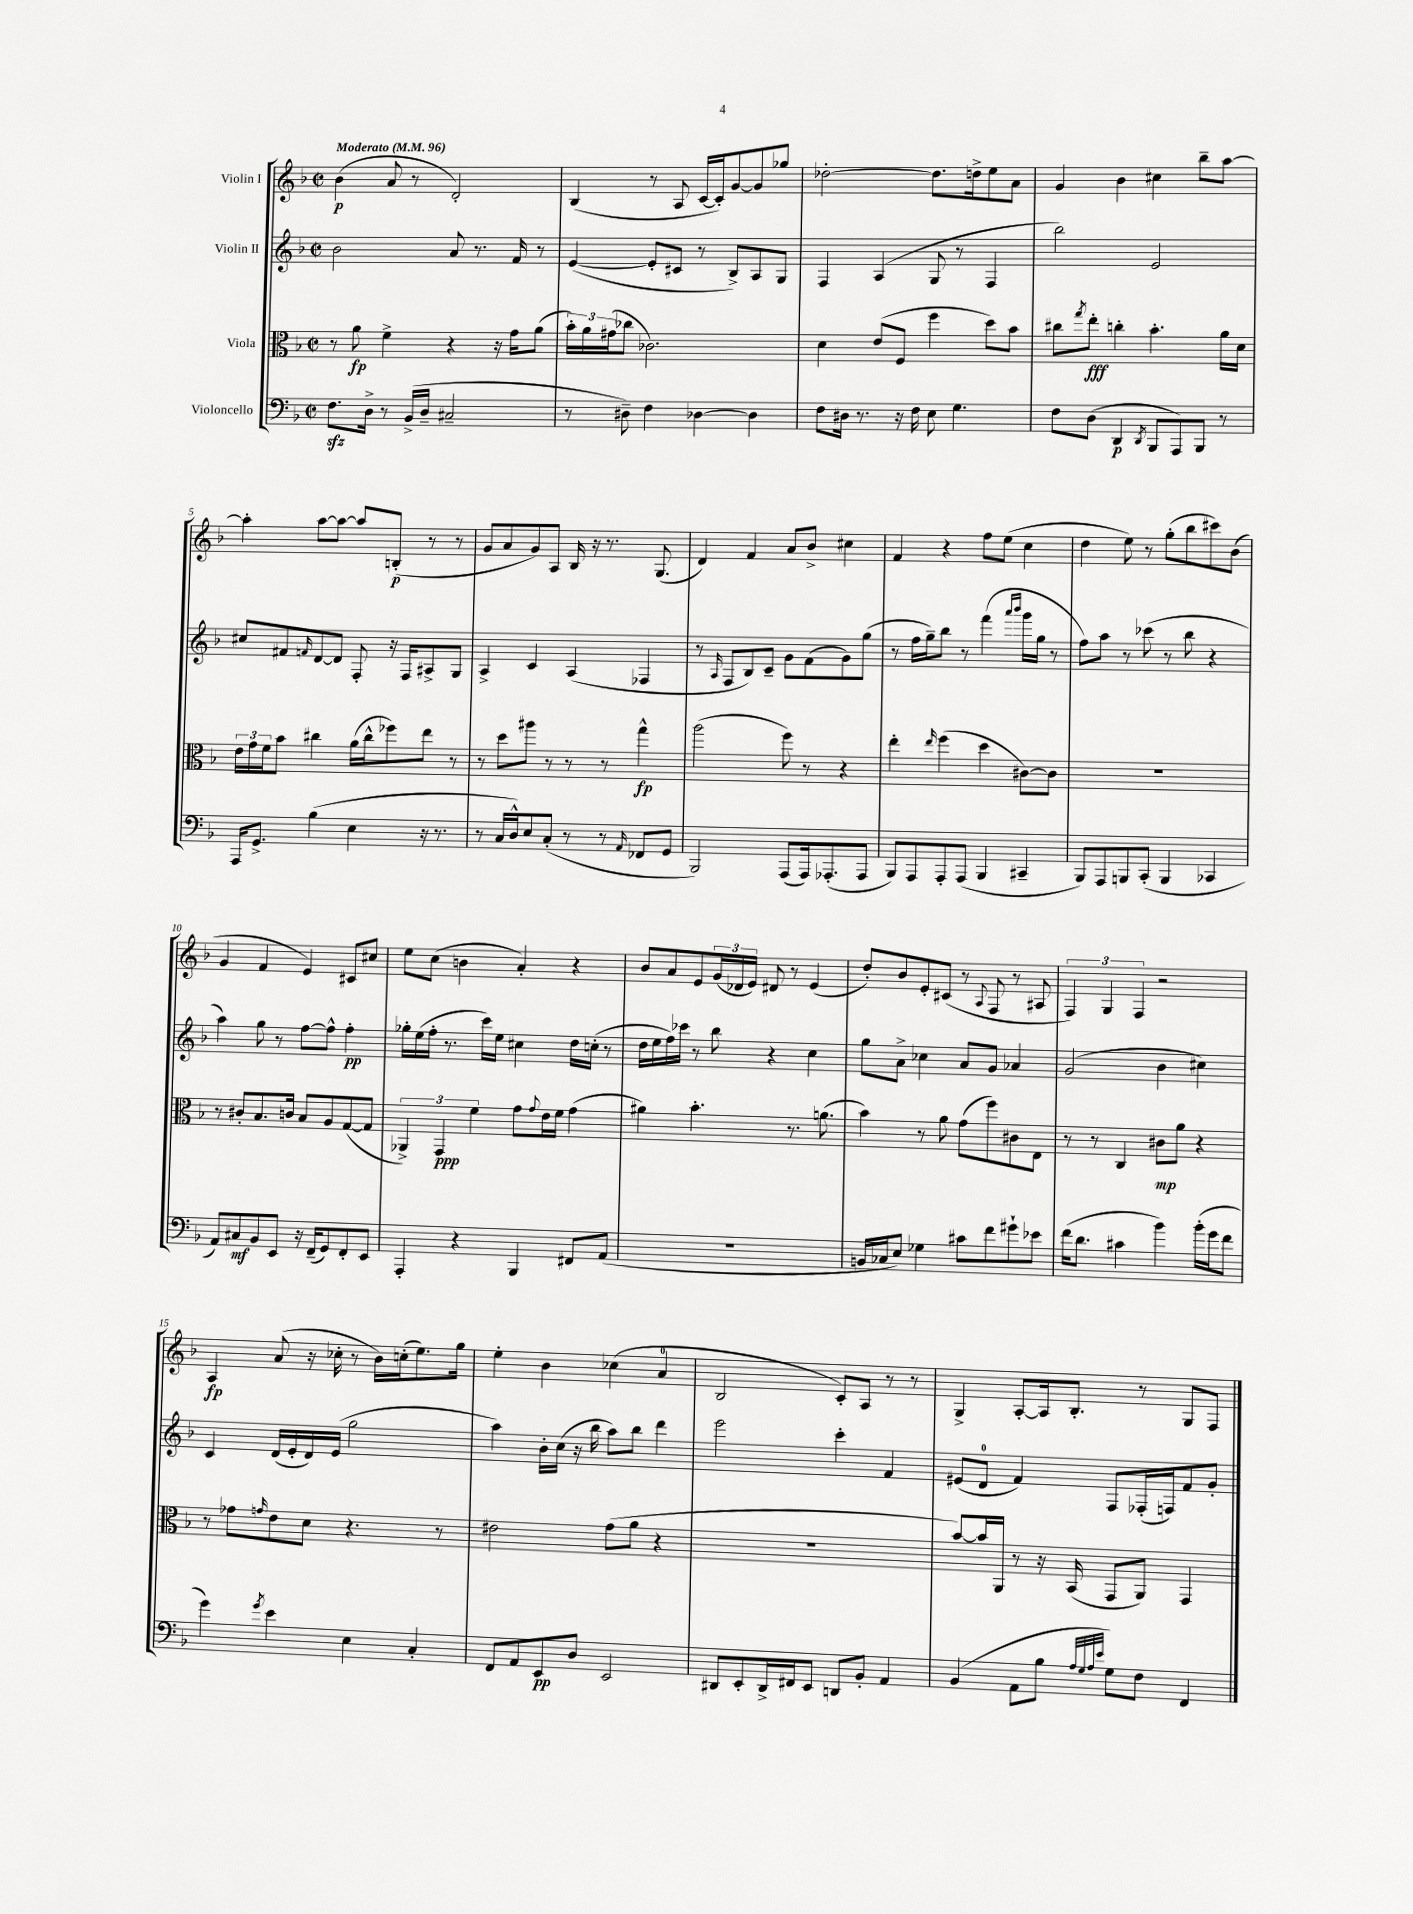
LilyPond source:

<<
\new StaffGroup <<
\new Staff = "s0" \with { instrumentName = "Violin I" } {
    \clef treble \key f \major \defaultTimeSignature \time 2/2 \tempo "Moderato" 4 = 96
    bes'4\p( a'8 r8 d'2-.) |
    bes4( r8 a8 c'16~ c'16-.) g'8~ g'8 ges''8 |
    des''2~-. des''8. d''16-> e''8 a'8 |
    g'4 bes'4 cis''4 bes''8-- a''8~ |
    a''4-. a''8~ a''8~ a''8 b8-.\p( r8 r8 |
    g'8 a'8 g'8) a8 bes16 r16 r8. g8.( |
    d'4) f'4 a'8 bes'8-> cis''4 |
    f'4 r4 f''8 e''8( c''4 |
    d''4 e''8) r8 g''8-.( bes''8 cis'''8) bes'8( |
    g'4 f'4 e'4) cis'8 cis''8 |
    e''8 c''8( b'4 a'4-.) r4 |
    bes'8 a'8 e'8 \tuplet 3/2 { g'16( des'16 e'16) } dis'8 r8 e'4( |
    d''8-.) bes'8 e'8-. cis'8( r8 \appoggiatura { a8 } f8 r8 ais8 |
    \tuplet 3/2 { f4) g4 f4 } r2 |
    a4\fp a'8( r16 ces''16-. r8 bes'16) c''16-.( e''8.) g''16 |
    e''4-. bes'4 ces''4( a'4-0 |
    bes2 c'8-.) a8 r8 r8 |
    g4-> a8~-. a16 bes8.-. r8 g8 f8 \bar "|." |
}
\new Staff = "s1" \with { instrumentName = "Violin II" } {
    \clef treble \key f \major \defaultTimeSignature \time 2/2
    bes'2 a'8 r8. f'16 r8 |
    e'4~( e'8-. cis'8 r8 bes8->) a8 g8 |
    f4 a4( g8 r8 f4 |
    bes''2) e'2 |
    cis''8 fis'8 \grace { f'16 } d'8~ d'8 f8-. r16 f16 ais8-> g8 |
    a4-> c'4 a4( fes4 |
    r8 \grace { a16 } f8 bes8) c'8-- g'8 f'8( g'8) g''8( |
    r8 f''16 g''16--) bes''8 r8 f'''4( \grace { a'''16 bes'''16 } g'''16 g''16 r8 |
    f''8) a''8 r8 ces'''8( r8 bes''8 r4 |
    a''4) g''8 r8 f''8~ f''8-^ f''4-.\pp |
    ges''16-. e''16( f''16-. r8. c'''16) e''16 cis''4 d''16 c''16-.( r8 |
    d''16 e''16 f''16) ces'''16 r8 bes''8 r4 c''4 |
    g''8 a'8-> ces''4 a'8 g'8 aes'4 |
    g'2( bes'4 cis''4) |
    c'4 d'16( e'16-. d'16) e'16( g''2 |
    a''4) bes'16-. c''16( r16 bes''16 a''8) bes''8 d'''4 |
    e'''2 c'''4-. f'4 |
    eis'8( d'8-0 f'4) f8 fes16-.( f16) f'8 g'8-. \bar "|." |
}
\new Staff = "s2" \with { instrumentName = "Viola" } {
    \clef alto \key f \major \defaultTimeSignature \time 2/2
    r8 a'8\fp f'4-> r4 r16 g'16 a'8( |
    \tuplet 3/2 { bes'16-.) a'16 gis'16( } ces''8 ces'2.) |
    d'4 e'8( f8 f''4 d''8) bes'8 |
    cis''8 \acciaccatura { g''8 } e''8-.\fff c''4-. bes'4.-. a'16 d'16 |
    \tuplet 3/2 { e'16 g'16 f'16 } bes'8 cis''4 a'16( cis''16-^ fes''8) e''8 r8 |
    r8 d''8 ais''8 r8 r8 r8 g''4-^\fp |
    a''2( f''8) r8 r4 |
    e''4-. \grace { e''16 } f''4( d''4 cis'8~) cis'8 |
    R1 |
    r8 cis'8-. bes8. c'16 bes8 a8 g8~( g8 |
    \tuplet 3/2 { aes,4->) g,4\ppp f'4 } g'8 \appoggiatura { g'8 } e'16 f'16 g'4( |
    ais'4) bes'4.-. r8. a'8.( |
    bes'4) r8 a'8 g'8( f''8) cis'8 e8 |
    r8 r8 c4 cis'8\mp a'8 r4 |
    r8 ges'8 \grace { g'16 } e'8 d'8 r4. r8 |
    eis'2 g'8( a'8 r4 |
    R1 |
    bes'8~) bes'16 a,16 r8 r16 bes,16( g,8 a,8) g,4 \bar "|." |
}
\new Staff = "s3" \with { instrumentName = "Violoncello" } {
    \clef bass \key f \major \defaultTimeSignature \time 2/2
    f8.\sfz d16-> r8 bes,16->( d16-- cis2-- |
    r8 dis8--) f4 des4~ des4 |
    f8 dis16 r8. r16 f16 e8 g4. |
    f8 d8( d,4\p \acciaccatura { d,8 } bes,,8 a,,8) bes,,8 r8 |
    a,,16 g,8.-> bes4( e4 r16 r8. |
    r8 c16 d16-^) e8 c8-.( r8 r8 \grace { a,16 } fes,8 g,8 |
    bes,,2) a,,8( a,,16) aes,,8.-.( aes,,8 |
    bes,,8) a,,8 a,,8-. a,,8( bes,,4 cis,4-- |
    bes,,8) a,,8 b,,8 c,8-.( b,,4 ces,4 |
    a,8) cis8\mf bes,8 e,8 r16 f,16--( g,8) f,8-. e,8 |
    a,,4-. r4 bes,,4 fis,8 a,8( |
    R1 |
    b,16 ces16 e8) ges4 cis'8 f'8 gis'8-! ees'8 |
    f'16( d'8. cis'4 bes'4) bes'16-.( g'16 f'8 |
    g'4) \acciaccatura { g'8 } e'4 e4 c4-. |
    f,8 a,8 e,8\pp d8 e,2 |
    dis,8 e,8-. dis,16-> fis,16 e,8 d,8 bes,8-. a,4 |
    bes,4( a,8 bes8 \grace { a32 g32 a32 e'32 } g8) f8 f,4 \bar "|." |
}
>>
>>
